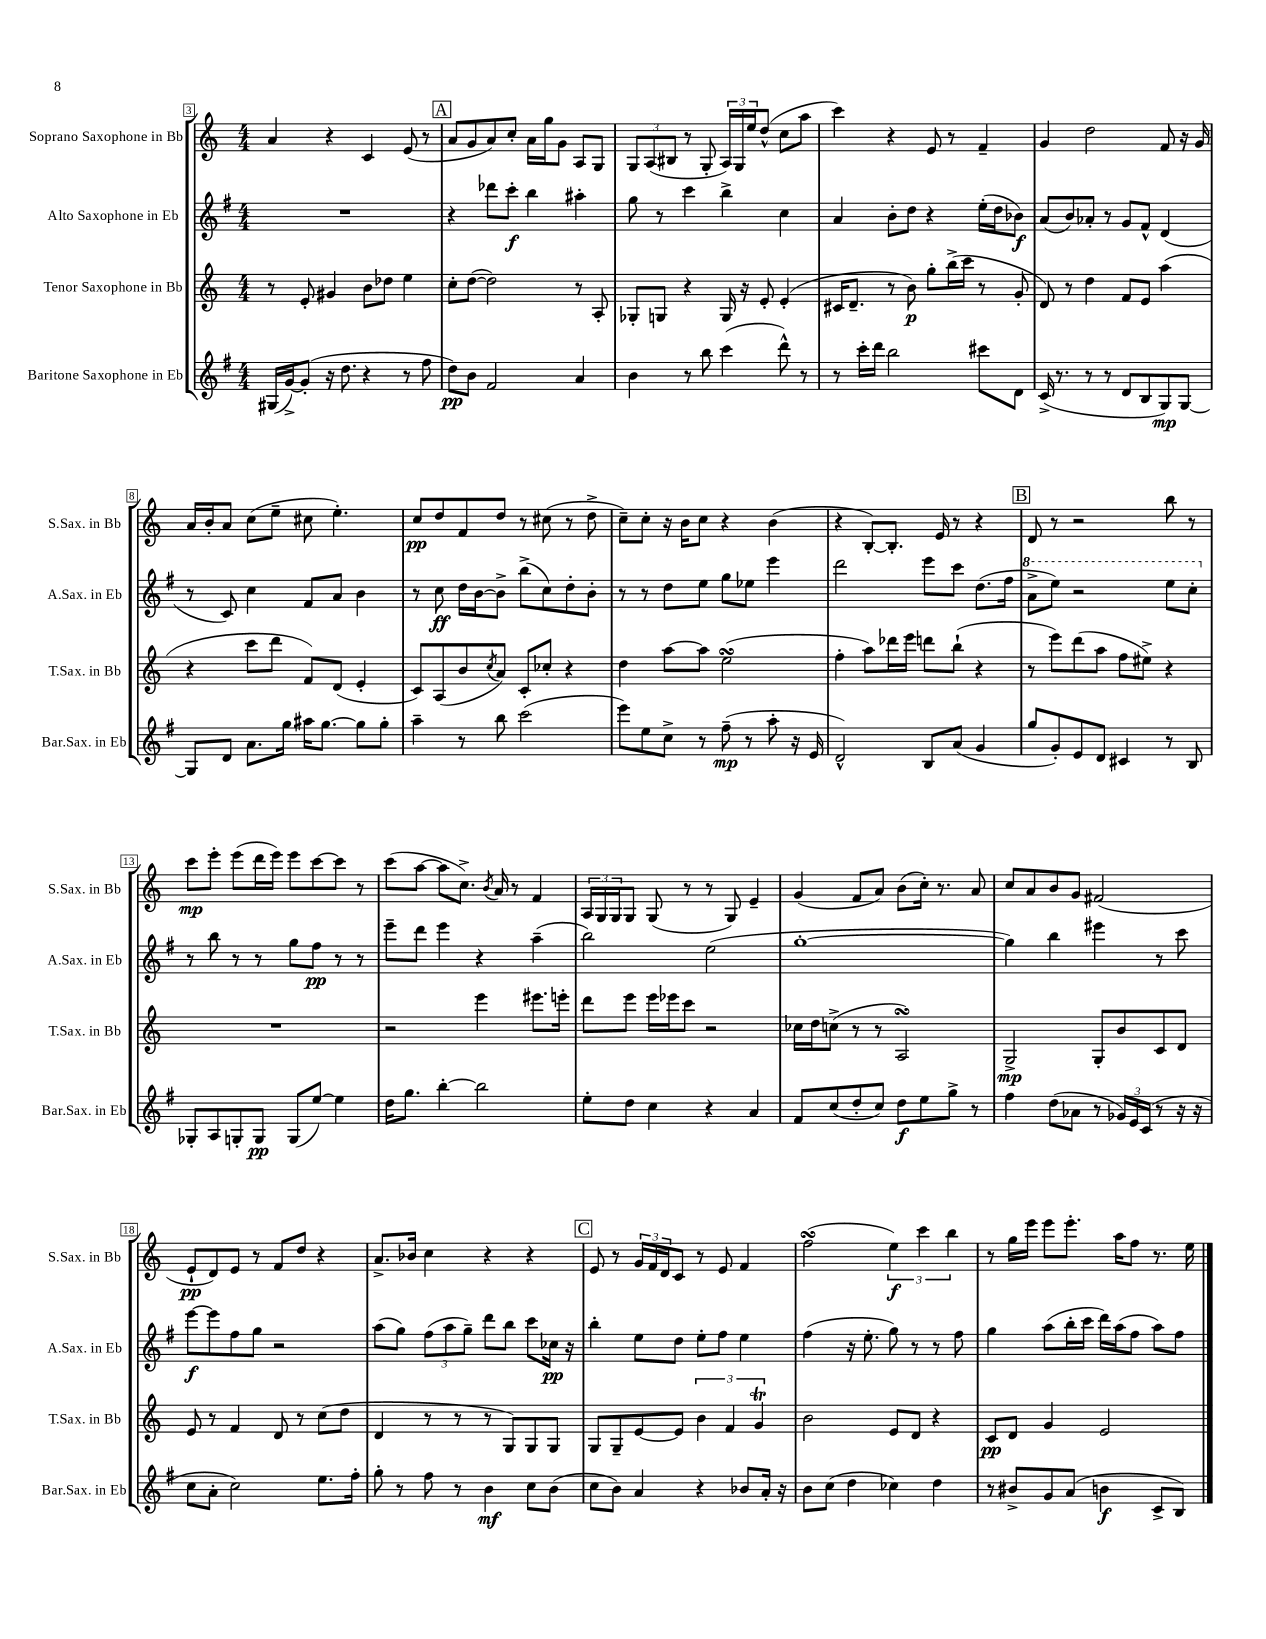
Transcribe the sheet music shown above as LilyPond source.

<<
\new StaffGroup <<
\new Staff = "s0" \with { instrumentName = "Soprano Saxophone in Bb" shortInstrumentName = "S.Sax. in Bb" } {
    \clef treble \key c \major \numericTimeSignature \time 4/4
    a'4 r4 c'4 e'8( r8 |
    \mark \markup { \box "A" } a'8 g'8 a'8) c''8-. a'16 g''16 g'8 a8 g8 |
    \tuplet 3/2 { g8 a8( bis8 } r8 g8-. \tuplet 3/2 { a16) g16 e''16 } d''8-^( c''8 a''8 |
    c'''4) r4 e'8 r8 f'4-- |
    g'4 d''2 f'8 r16 g'16 |
    a'16 b'16-. a'8 c''8( e''8-- cis''8 e''4.-.) |
    c''8\pp d''8 f'8 d''8 r8 cis''8( r8 d''8-> |
    c''8--) c''8-. r16 b'16 c''8 r4 b'4( |
    r4 b8~-.) b8.-. e'16 r8 r4 |
    \mark \markup { \box "B" } d'8 r8 r2 b''8 r8 |
    c'''8\mp e'''8-. e'''8( d'''16 e'''16) e'''8 c'''8~ c'''8 r8 |
    c'''8( a''8~ a''8 c''8.->) \acciaccatura { b'8 } a'16 r8 f'4 |
    \tuplet 3/2 { a16 g16 g16 } g8 g8( r8 r8 g8) e'4-- |
    g'4( f'8 a'8) b'8( c''16-.) r8. a'8 |
    c''8 a'8 b'8 g'8 fis'2( |
    e'8-!\pp d'8) e'8 r8 f'8 d''8 r4 |
    a'8.-> bes'16 c''4 r4 r4 |
    \mark \markup { \box "C" } e'8 r8 \tuplet 3/2 { g'16 f'16 d'16 } c'8 r8 e'8 f'4 |
    f''2\turn( \tuplet 3/2 { e''4\f) c'''4 b''4 } |
    r8 g''16 e'''16 e'''8 e'''8.-. a''16 f''8 r8. e''16 \bar "|." |
}
\new Staff = "s1" \with { instrumentName = "Alto Saxophone in Eb" shortInstrumentName = "A.Sax. in Eb" } {
    \clef treble \key g \major \numericTimeSignature \time 4/4
    R1 |
    \mark \markup { \box "A" } r4 des'''8 c'''8-.\f b''4 ais''4-. |
    g''8 r8 c'''4 b''4-> c''4 |
    a'4 b'8-. d''8 r4 e''16-.( d''16 bes'8\f) |
    a'8( b'8) aes'8-. r8 g'8 fis'8-^ d'4( |
    r8 c'8) c''4 fis'8 a'8 b'4 |
    r8 c''8\ff d''16 b'16~ b'8-> b''8->( c''8) d''8-. b'8-. |
    r8 r8 d''8 e''8 g''8 ees''8 e'''4 |
    d'''2 e'''8 c'''8 d''8.( fis''16 |
    \mark \markup { \box "B" } \ottava #1 a''8-> e'''8) r2 e'''8 c'''8-. \ottava #0 |
    r8 b''8 r8 r8 g''8 fis''8\pp r8 r8 |
    e'''8-- d'''8 e'''4 r4 a''4--( |
    b''2) e''2( |
    g''1~-. |
    g''4) b''4 eis'''4 r8 c'''8 |
    e'''8~\f e'''8 fis''8 g''8 r2 |
    a''8( g''8) \tuplet 3/2 { fis''8( a''8 g''8--) } d'''8 b''8 c'''8 ces''16\pp r16 |
    \mark \markup { \box "C" } b''4-. e''8 d''8 e''8-. fis''8 e''4 |
    fis''4( r16 e''8.-. g''8) r8 r8 fis''8 |
    g''4 a''8( b''16-. c'''16 d'''16) a''16( fis''8 a''8) fis''8 \bar "|." |
}
\new Staff = "s2" \with { instrumentName = "Tenor Saxophone in Bb" shortInstrumentName = "T.Sax. in Bb" } {
    \clef treble \key c \major \numericTimeSignature \time 4/4
    r8 e'8-. gis'4 b'8 des''8 e''4 |
    \mark \markup { \box "A" } c''8-. d''8~( d''2) r8 a8-. |
    ges8-. g8 r4 g16 r16 e'8-. e'4-.( |
    cis'16 d'8.-- r8 b'8\p) g''8-. b''16->( c'''16 r8 g'8-. |
    d'8) r8 d''4 f'8 e'8 a''4( |
    r4 c'''8 d'''8 f'8) d'8( e'4-. |
    c'8) a8( b'8 \acciaccatura { c''8 } a'8) c'8-. ces''8-. r4 |
    d''4 a''8~ a''8 e''2\turn( |
    f''4-. a''8) des'''16 e'''16 d'''8 b''8-!( r4 |
    \mark \markup { \box "B" } r8 e'''8) d'''8( a''8 f''8 eis''8->) r4 |
    R1 |
    r2 e'''4 eis'''8. e'''16-. |
    d'''8 e'''8 e'''16 ees'''16 c'''8 r2 |
    ces''16 d''16 c''8->( r8 r8 a2\turn) |
    g2->\mp g8-. b'8 c'8 d'8 |
    e'8 r8 f'4 d'8 r8 c''8( d''8 |
    d'4 r8 r8 r8 g8) g8 g8 |
    \mark \markup { \box "C" } g8 g8-- e'8~ e'8 \tuplet 3/2 { b'4 f'4 g'4\trill } |
    b'2 e'8 d'8 r4 |
    c'8\pp d'8 g'4 e'2 \bar "|." |
}
\new Staff = "s3" \with { instrumentName = "Baritone Saxophone in Eb" shortInstrumentName = "Bar.Sax. in Eb" } {
    \clef treble \key g \major \numericTimeSignature \time 4/4
    gis16( g'16~->) g'8-.( r16 d''8. r4 r8 fis''8 |
    \mark \markup { \box "A" } d''8\pp) b'8 fis'2 a'4 |
    b'4 r8 b''8 c'''4( d'''8-^) r8 |
    r8 c'''16-. d'''16 b''2 cis'''8 d'8 |
    c'16->( r8. r8 r8 d'8 b8 g8\mp) g8~ |
    g8 d'8 a'8. g''16 ais''16 g''8.~ g''8 g''8-. |
    a''4-- r8 b''8 c'''2( |
    e'''8) e''8 c''8-> r8 fis''8--\mp( r8 a''8-. r16 e'16 |
    d'2-^) b8 a'8( g'4 |
    \mark \markup { \box "B" } g''8 g'8-.) e'8 d'8 cis'4 r8 b8 |
    ges8-. a8 g8-. g8\pp g8( e''8~) e''4 |
    d''16 g''8. b''4~-. b''2 |
    e''8-. d''8 c''4 r4 a'4 |
    fis'8 c''8( d''8-. c''8) d''8\f e''8 g''8-> r8 |
    fis''4 d''8( aes'8 r8 \tuplet 3/2 { ges'16) e'16 c'16( } r8 r16 r16 |
    c''8 a'8-. c''2) e''8. fis''16-. |
    g''8-. r8 fis''8 r8 b'4\mf c''8 b'8( |
    \mark \markup { \box "C" } c''8 b'8) a'4 r4 bes'8 a'16-. r16 |
    b'8 c''8( d''4 ces''4) d''4 |
    r8 bis'8-> g'8 a'8( b'4\f c'8-> b8) \bar "|." |
}
>>
>>
\layout { \context { \Score currentBarNumber = #3 \override BarNumber.stencil = #(make-stencil-boxer 0.1 0.3 ly:text-interface::print) } }
